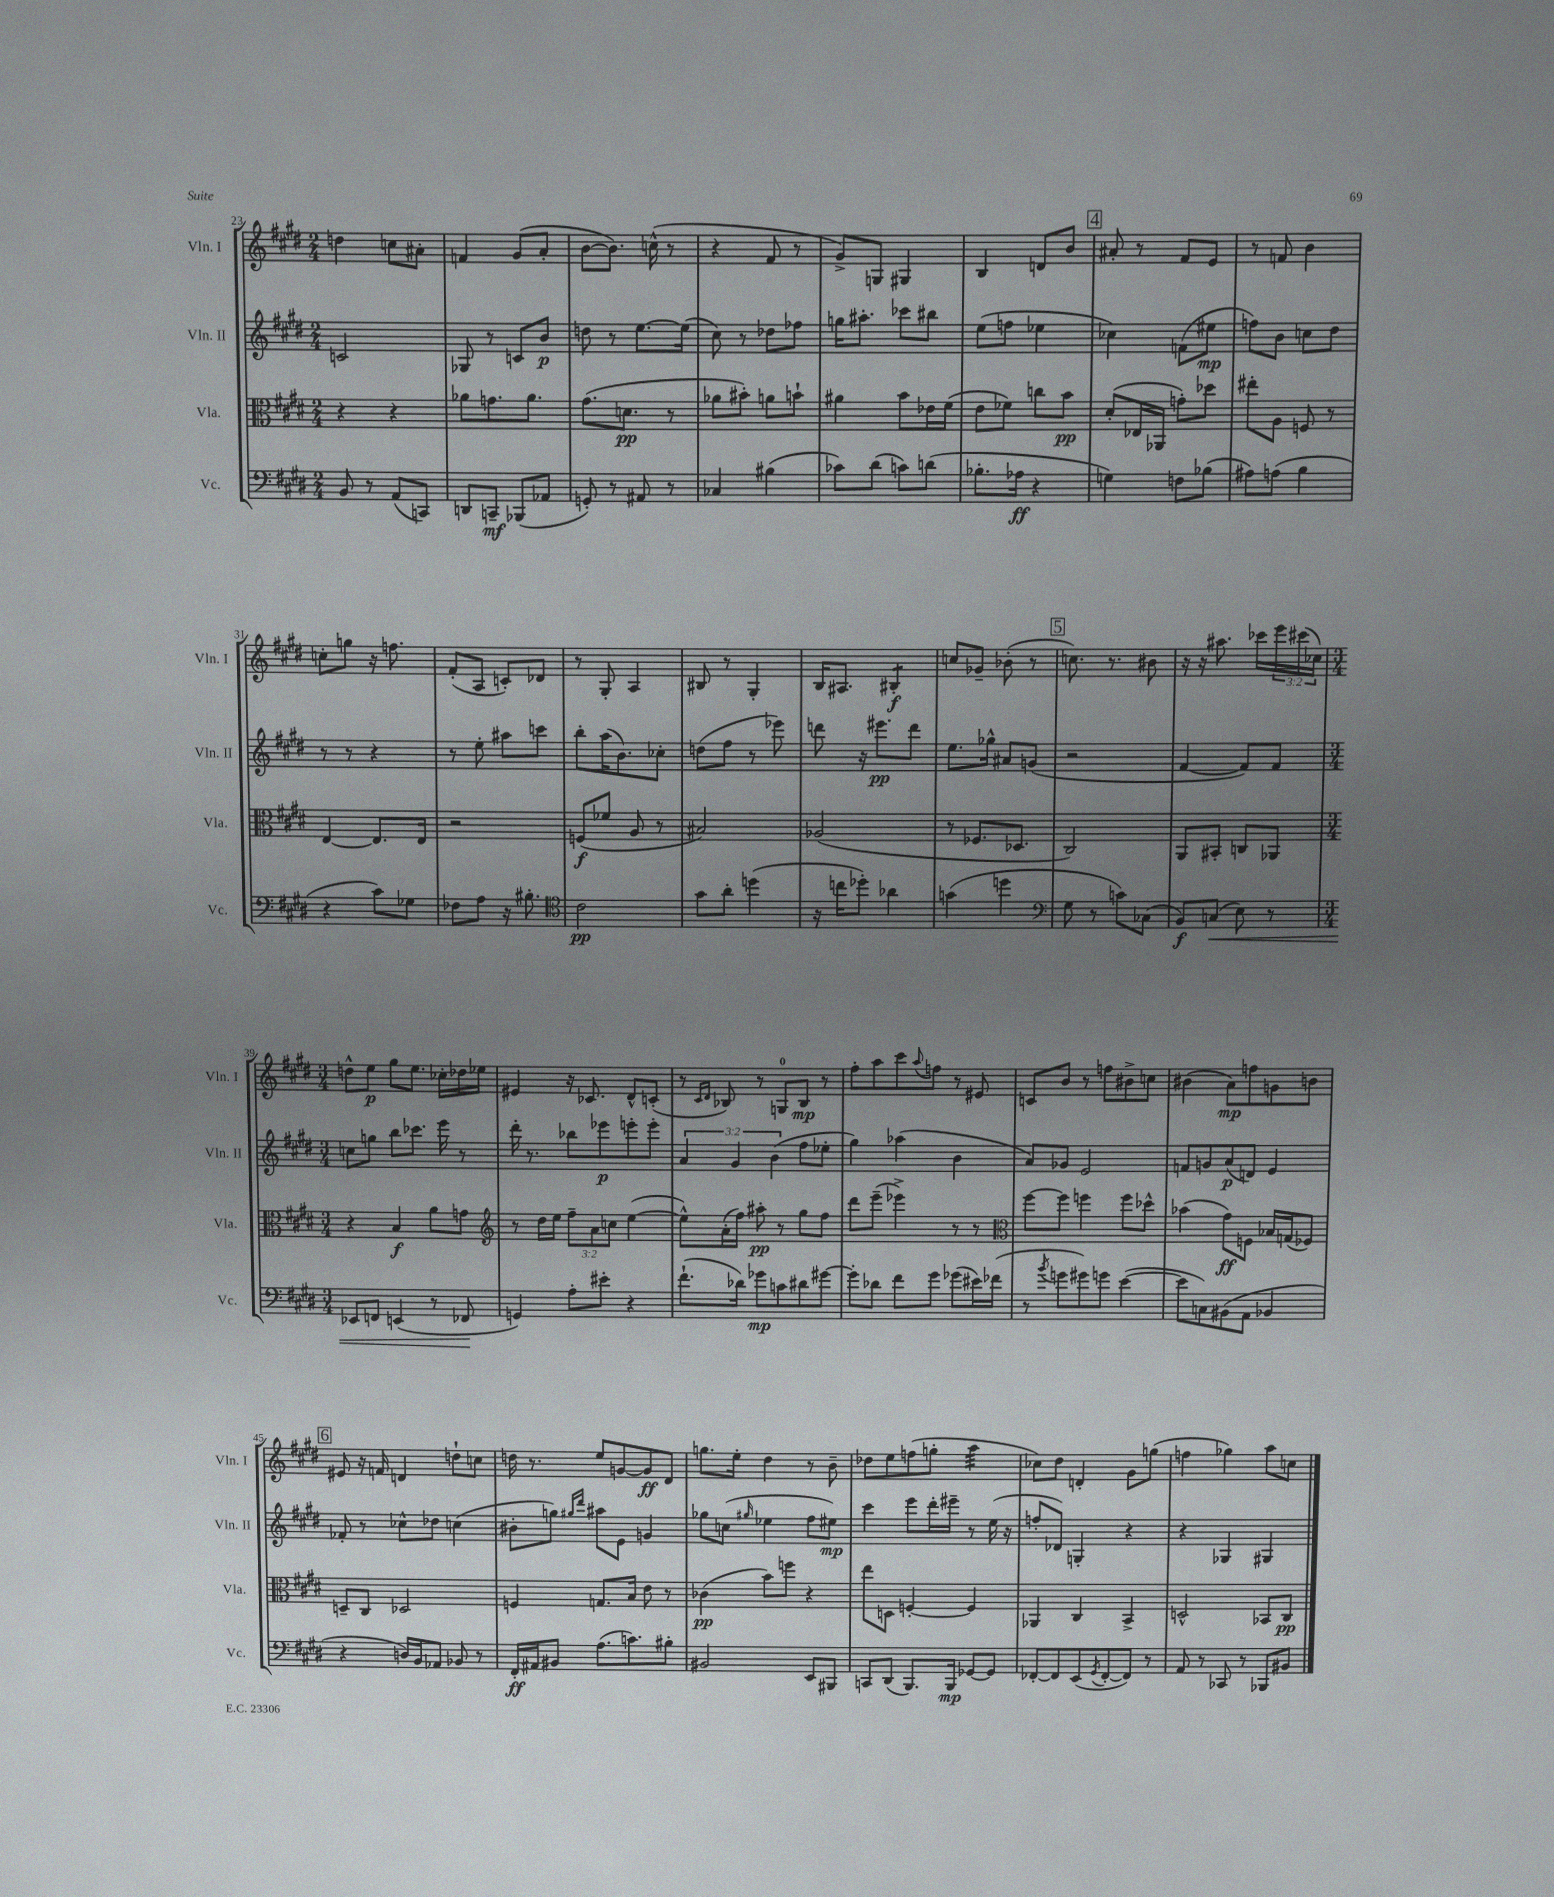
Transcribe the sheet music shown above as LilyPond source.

<<
\new StaffGroup <<
\new Staff = "s0" \with { instrumentName = "Vln. I" shortInstrumentName = "Vln. I" } {
    \clef treble \key e \major \numericTimeSignature \time 2/4 \override Staff.TupletNumber.text = #tuplet-number::calc-fraction-text
    d''4 c''8 ais'8-. |
    f'4 gis'8( a'8-. |
    b'8~ b'8.) c''16-^( r8 |
    r4 fis'8 r8 |
    gis'8->) g8 gis4 |
    b4 d'8 b'8 |
    \mark \markup { \box "4" } ais'8-. r8 fis'8 e'8 |
    r8 f'8 b'4 |
    c''8-. g''8 r16 f''8. |
    fis'8-.( a8 c'8-.) des'8 |
    r8 gis8-. a4 |
    bis8 r8 gis4-. |
    b16 ais8. bis4:8-.\f |
    c''8 ges'8-- bes'8-.( r8 |
    \mark \markup { \box "5" } c''8.) r8. bis'8 |
    r16 r16 ais''8. ces'''16 \tuplet 3/2 { e'''16 cis'''16( ces''16) } |
    \numericTimeSignature \time 3/4 d''8-^ e''8\p gis''8 e''8. ces''16-. des''16 ees''16 |
    eis'4 r16 ces'8. dis'8-^ c'8-.( |
    r8 \grace { cis'16 dis'16 } bes8) r8 g8-0 bes8\mp r8 |
    fis''8-. a''8 cis'''8 \appoggiatura { a''8 } f''8 r8 eis'8 |
    c'8 b'8 r8 f''8 bis'8-> c''8 |
    bis'4( a'8\mp) f''8 g'8 b'8 |
    \mark \markup { \box "6" } eis'8 r16 f'16 d'4 d''8-! c''8 |
    d''16 r8. e''8 g'8~ g'8\ff dis'8 |
    g''8. e''16-. dis''4 r8 b'8-- |
    des''8 e''8 f''8( g''8-. a''4:32 |
    ces''8) dis''8 d'4-. gis'8 g''8( |
    f''4 ges''4) a''8 c''8 \bar "|." |
}
\new Staff = "s1" \with { instrumentName = "Vln. II" shortInstrumentName = "Vln. II" } {
    \clef treble \key e \major \numericTimeSignature \time 2/4 \override Staff.TupletNumber.text = #tuplet-number::calc-fraction-text
    c'2 |
    ges8 r8 c'8 b'8\p |
    d''8 r8 e''8.~ e''16( |
    cis''8) r8 des''8 fes''8 |
    g''16 ais''8.-. ces'''8 bis''8 |
    e''8( f''8 ees''4 |
    \mark \markup { \box "4" } ces''4) f'8( eis''8\mp |
    f''8) b'8 c''8 dis''8 |
    r8 r8 r4 |
    r8 e''8-. ais''8 c'''8 |
    b''8-. a''16( b'8.) ces''8-. |
    d''8( fis''8 r8 ees'''8) |
    d'''8 r16 eis'''8.\pp d'''8 |
    e''8. ges''16-^ ais'8 g'8( |
    \mark \markup { \box "5" } r2 |
    fis'4~ fis'8) fis'8 |
    \numericTimeSignature \time 3/4 c''8 g''8 b''8 ces'''8. e'''16 r8 |
    dis'''16-. r8. bes''8 ees'''8\p e'''8-. e'''8-. |
    \tuplet 3/2 { a'4 gis'4 b'4( } fis''8 ees''8-. |
    gis''4) aes''4( b'4 |
    a'8) ges'8 e'2 |
    f'8 g'8 a'8\p( d'8) e'4 |
    \mark \markup { \box "6" } fes'8-. r8 ces''8-^ des''8 c''4( |
    bis'8-. g''8) \grace { gis''16 dis'''16 } ais''8 e'8 g'4 |
    ges''8 c''8( \grace { gis''16 } ees''4 fis''8 eis''8\mp) |
    cis'''4 e'''8 dis'''16-. eis'''16-- r8 e''16( r16 |
    f''8-. des'8) g4-. r4 |
    r4 ges4 gis4 \bar "|." |
}
\new Staff = "s2" \with { instrumentName = "Vla." shortInstrumentName = "Vla." } {
    \clef alto \key e \major \numericTimeSignature \time 2/4 \override Staff.TupletNumber.text = #tuplet-number::calc-fraction-text
    r4 r4 |
    aes'8 g'8. aes'8. |
    gis'8.( d'8.\pp r8 |
    aes'8 bis'8-.) a'8 b'8-! |
    ais'4 b'8 ees'16 fis'16( |
    e'8 fes'8) c''8 b'8\pp |
    \mark \markup { \box "4" } dis'8-.( ees16 aes,16 g'8-.) des''8 |
    eis''8-. a8 f8 r8 |
    e4~ e8. e16 |
    r2 |
    f8\f( fes'8 a8 r8 |
    bis2) |
    aes2( |
    r8 fes8. des8. |
    \mark \markup { \box "5" } cis2) |
    a,8 bis,8-. c8 aes,8 |
    \numericTimeSignature \time 3/4 r4 b4\f a'8 g'8 |
    \clef treble r8 dis''16 e''16 \tuplet 3/2 { fis''8-- a'8 c''8 } e''4~( |
    e''8-^) a'16-.( fis''16) ais''8-.\pp r8 gis''8 fis''8 |
    dis'''8 e'''8--( ees'''4->) r8 r8 |
    \clef alto fis''8~ fis''8 f''4 f''8 des''8-^ |
    bes'4( gis'8\ff) f8 bes16 g16( fes8) |
    \mark \markup { \box "6" } d8-- cis8 des2 |
    f4 g8. b16 e'8 r8 |
    ces'4\pp( b'8) f''8 r4 |
    e''8 d8 f4~-. f4 |
    aes,4 cis4 b,4-> |
    d2-^ bes,8 cis8\pp \bar "|." |
}
\new Staff = "s3" \with { instrumentName = "Vc." shortInstrumentName = "Vc." } {
    \clef bass \key e \major \numericTimeSignature \time 2/4
    b,8 r8 a,8( c,8) |
    d,8 c,8--\mf bes,,8( aes,8 |
    g,8-.) r8 ais,8 r8 |
    ces4 bis4( |
    ces'8) dis'8( c'8) d'8( |
    bes8.-. aes16\ff r4 |
    \mark \markup { \box "4" } g4) f8 bes8( |
    ais8) a8( b4 |
    r4 cis'8) ges8 |
    fes8 a8 r16 bis8.-. |
    \clef tenor cis'2\pp |
    gis'8 a'8-. d''4( |
    r16 c''16 des''8-.) aes'4 |
    g'4( d''4 |
    \mark \markup { \box "5" } \clef bass gis8 r8 c'8) ces8( |
    b,8\f) c8\<( e8) r8 |
    \numericTimeSignature \time 3/4 ees,8 f,8 e,4( r8 fes,8\! |
    g,4) a8-. eis'8-. r4 |
    fis'8.-!( des'16) ges'8\mp c'8 dis'8 gis'8~ |
    gis'8-. des'8 fis'8 gis'8 ges'8( eis'16) fes'16( |
    r8 \acciaccatura { b'8 } g'8 gis'8) g'8 e'4~( |
    e'8 c8) bis,8( a,8 bes,4 |
    \mark \markup { \box "6" } r4 d16) b,16 aes,8 bes,8 r8 |
    fis,16-.\ff ais,16 bis,8 a8.( c'8.) bis8-. |
    bis,2 e,8 bis,,8 |
    c,8 dis,8( b,,8.) b,,16\mp ges,8~ ges,8 |
    fes,8~-. fes,8 e,8( \acciaccatura { gis,8 } fes,8~-. fes,8) r8 |
    a,8 r8 ces,8 r8 bes,,8 bis,8 \bar "|." |
}
>>
>>
\layout { \context { \Score currentBarNumber = #23 } }
